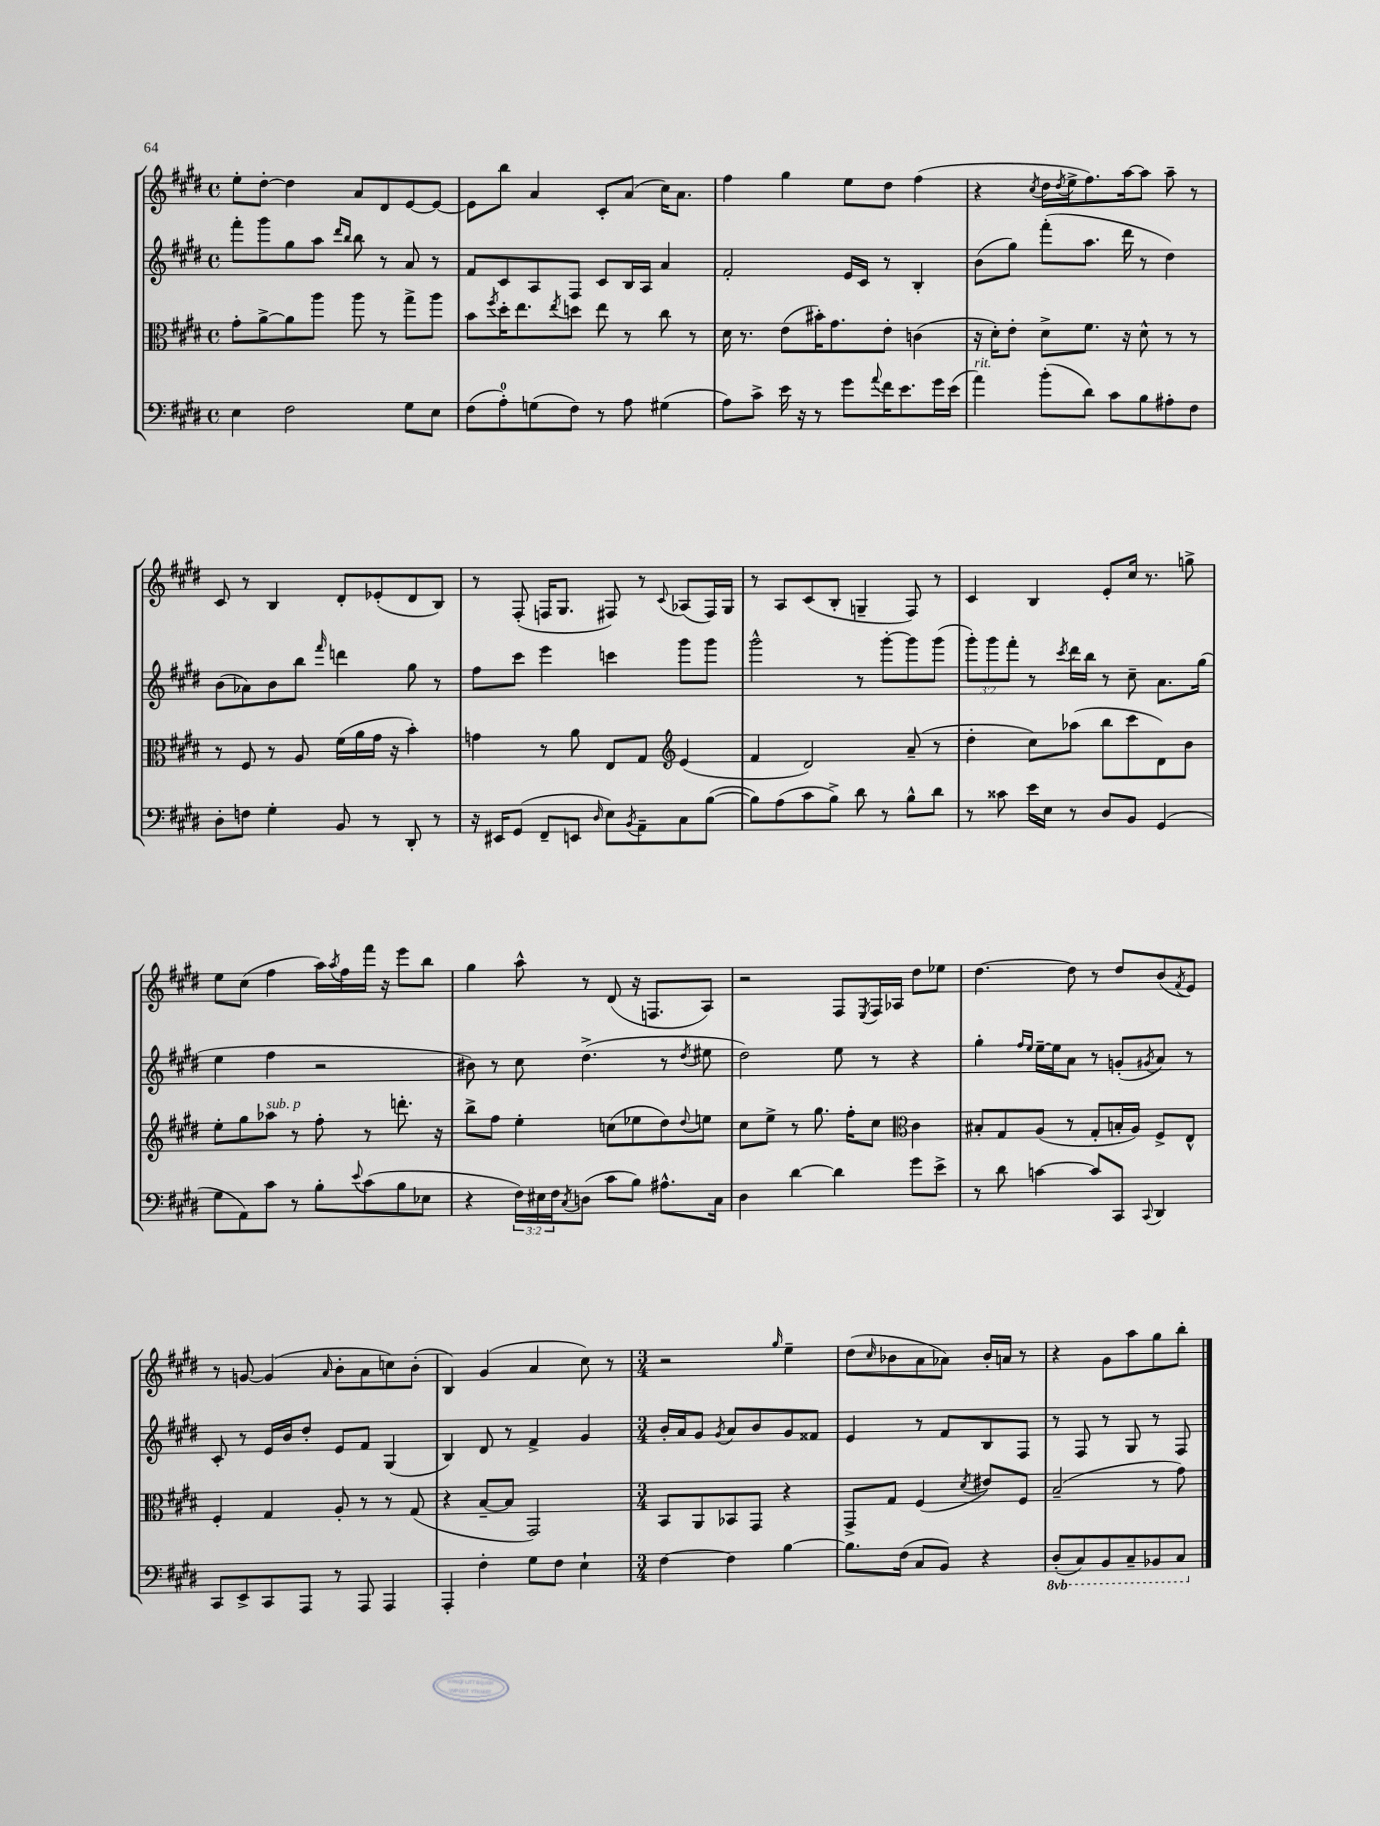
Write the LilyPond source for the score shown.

<<
\new StaffGroup <<
\new Staff = "s0" {
    \clef treble \key e \major \defaultTimeSignature \time 4/4
    e''8-. dis''8~-. dis''4 a'8 dis'8 e'8~ e'8~ |
    e'8 b''8 a'4 cis'8-. a'8( cis''16) a'8. |
    fis''4 gis''4 e''8 dis''8 fis''4( |
    r4 \acciaccatura { cis''8 } dis''16 \acciaccatura { dis''8 } e''16-> fis''8.) a''16~ a''8 a''8-- r8 |
    cis'8 r8 b4 dis'8-. ees'8-.( dis'8 b8) |
    r8 fis8-.( f16 gis8. fis8) r8 \appoggiatura { cis'8 } aes8( fis16) gis16 |
    r8 a8 cis'8( b8-. g4-- fis8) r8 |
    cis'4 b4 e'8-. cis''16 r8. g''8-> |
    e''8 cis''8( fis''4 a''16) \acciaccatura { a''8 } fis''16 fis'''16 r16 e'''8 b''8 |
    gis''4 a''8-^ r8 dis'8( r16 f8. a8) |
    r2 fis8 \acciaccatura { e8 } fis16 aes16 dis''8 ees''8 |
    dis''4.~ dis''8 r8 dis''8 b'8( \acciaccatura { fis'8 } e'8) |
    r8 g'8~ g'4( \grace { a'16 } b'8-. a'8 c''8) b'8-.( |
    b4) gis'4( a'4 cis''8) r8 |
    \numericTimeSignature \time 3/4 r2 \grace { gis''16 } e''4-- |
    dis''8( \grace { cis''16 } bes'8 a'8 aes'8) bes'16-. a'16 r8 |
    r4 gis'8 a''8 gis''8 b''8-. \bar "|." |
}
\new Staff = "s1" {
    \clef treble \key e \major \defaultTimeSignature \time 4/4 \override Staff.TupletNumber.text = #tuplet-number::calc-fraction-text
    fis'''8-. gis'''8 gis''8 a''8 \grace { dis'''16 b''16 } b''8 r8 a'8 r8 |
    fis'8 cis'8 a8 fis8 cis'8 b16 a16 a'4 |
    fis'2-. e'16 cis'16 r8 b4-. |
    b'8( gis''8) fis'''8-.( a''8. dis'''16 r8 dis''4) |
    b'8( aes'8) b'8 b''8 \grace { fis'''16 } d'''4 gis''8 r8 |
    fis''8 cis'''8 e'''4 c'''4 gis'''8 gis'''8 |
    gis'''2-^ r8 gis'''8~-. gis'''8 gis'''8( |
    \tuplet 3/2 { gis'''8-.) gis'''8 fis'''8-. } r8 \acciaccatura { cis'''8 } dis'''16 b''16 r8 cis''8-- a'8. gis''16( |
    e''4 fis''4 r2 |
    bis'8) r8 cis''8 dis''4.->( r8 \acciaccatura { dis''8 } eis''8 |
    dis''2) e''8 r8 r4 |
    gis''4-. \grace { fis''16 e''16 } e''16~-- e''16 a'8 r8 g'8-.( \acciaccatura { gis'8 } a'8) r8 |
    cis'8-. r8 e'16 b'16 dis''8-. e'8 fis'8 gis4( |
    b4) dis'8 r8 fis'4-> gis'4 |
    \numericTimeSignature \time 3/4 b'16-. a'16 gis'8 \acciaccatura { gis'8 } a'8 b'8 gis'8 fisis'8 |
    e'4 r8 fis'8 b8 fis8 |
    r8 fis8 r8 gis8 r8 fis8 \bar "|." |
}
\new Staff = "s2" {
    \clef alto \key e \major \defaultTimeSignature \time 4/4
    gis'8-. a'8~-> a'8 a''8 a''8 r8 gis''8-> a''8 |
    b'8 \acciaccatura { fis''8 } dis''16-. e''8. \acciaccatura { e''8 } d''8 e''8 r8 cis''8 r8 |
    dis'16 r8. e'8( bis'16-.) gis'8. e'8-. c'4( |
    r16 dis'16-.) e'8-. dis'8-> fis'8. r16 dis'8-^ r8 r8 |
    r8 fis8 r8 a8 fis'16( a'16 gis'16 r16 b'4-.) |
    g'4 r8 a'8 e8 gis8 \clef treble e'4( |
    fis'4 dis'2) a'8--( r8 |
    dis''4-. cis''8) aes''8( b''8 cis'''8 dis'8) b'8 |
    e''8-. gis''8 aes''8^\markup { \italic "sub. p" } r8 fis''8-. r8 d'''8.-. r16 |
    b''8-> fis''8 e''4-. c''8( ees''8 dis''8) \appoggiatura { dis''8 } e''8 |
    cis''8 e''8-> r8 gis''8. fis''16-. cis''8 \clef alto cis'4 |
    bis8-. gis8 a8( r8 gis8-. b16-. a16) fis8-> e8-^ |
    fis4-. gis4 a8-. r8 r8 gis8( |
    r4 b8~-- b8 gis,2) |
    \numericTimeSignature \time 3/4 b,8 a,8 bes,8 gis,8 r4 |
    gis,8-> gis8 fis4( \acciaccatura { dis'8 } eis'8) fis8 |
    b2--( r8 gis'8) \bar "|." |
}
\new Staff = "s3" {
    \clef bass \key e \major \defaultTimeSignature \time 4/4 \override Staff.TupletNumber.text = #tuplet-number::calc-fraction-text \set Staff.ottavationMarkups = #ottavation-simple-ordinals
    e4 fis2 gis8 e8 |
    fis8( a8-0-.) g8( fis8) r8 a8 gis4( |
    a8) cis'8-> e'16 r16 r8 gis'8 \appoggiatura { a'8 } fis'16 e'8. gis'16 e'16( |
    a'4^\markup { \italic "rit." }) b'8-.( dis'8) cis'8 b8 ais8-. fis8 |
    dis8-. f8 gis4-. b,8 r8 dis,8-. r8 |
    r16 eis,16 gis,8( fis,8-- e,8 \grace { dis16 } e8) \acciaccatura { b,8 } a,8-- cis8 b8~( |
    b8) a8( cis'8 b8->) dis'8 r8 b8-^ dis'8 |
    r8 cisis'8 e'16 e16 r8 dis8 b,8 gis,4( |
    gis8 a,8) cis'8 r8 b8-. \appoggiatura { e'8 } cis'8( b8 ees8 |
    r4 \tuplet 3/2 { fis16) eis16 fis16 } \acciaccatura { cis8 } d8( cis'8 b8) ais8.-^ cis16 |
    dis4 dis'4~ dis'4 gis'8 e'8-> |
    r8 dis'8 c'4~ c'8 cis,8 \appoggiatura { cis,8 } dis,4 |
    cis,8 e,8-> cis,8 a,,8 r8 a,,8 a,,4 |
    a,,4-. fis4-. gis8 fis8 e4-! |
    \numericTimeSignature \time 3/4 fis4~ fis4 b4~ |
    b8. fis16( cis8 b,8) r4 |
    \ottava #-1 dis,8-.( cis,8) b,,8 cis,8-- bes,,8 cis,8 \ottava #0 \bar "|." |
}
>>
>>
\layout { \context { \Score \remove "Bar_number_engraver" } }
